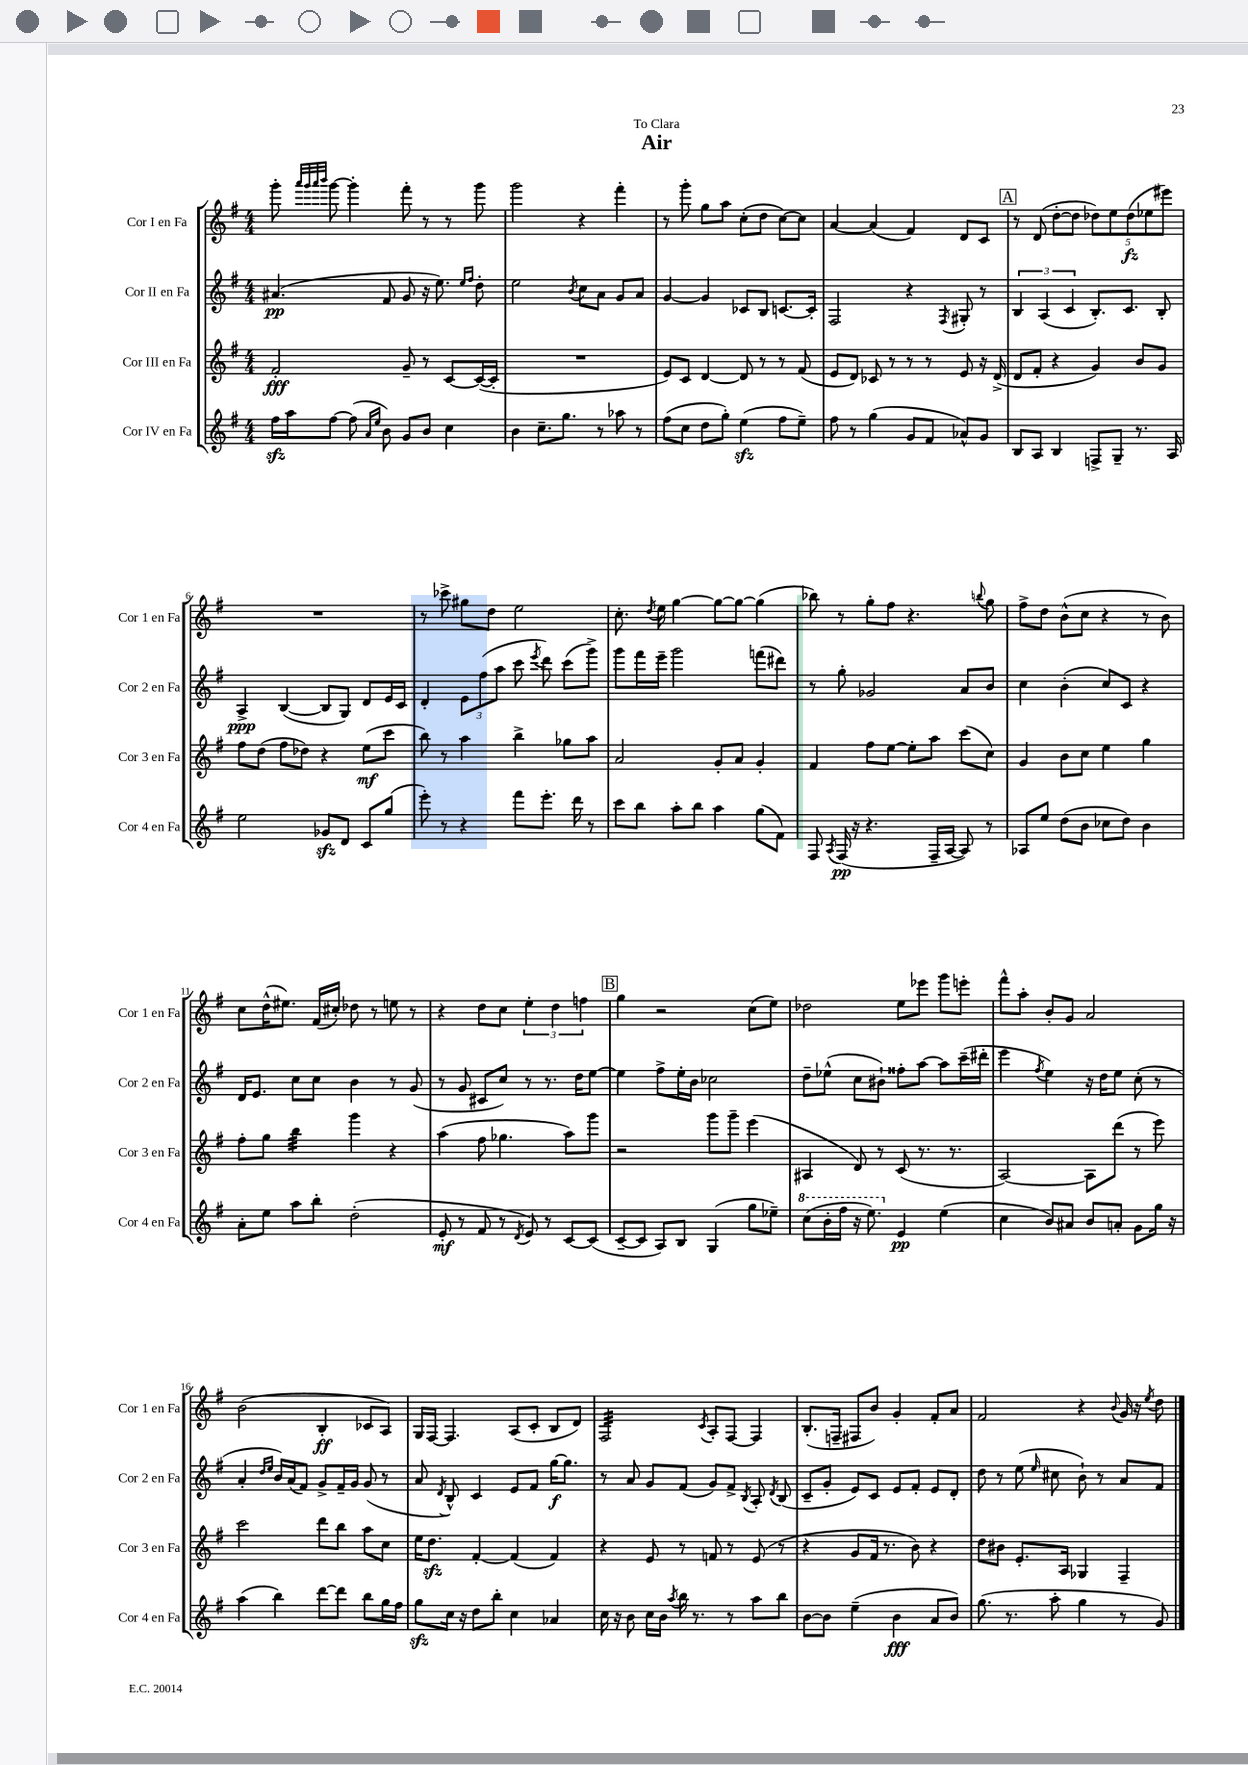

**kern	**dynam	**kern	**dynam	**kern	**dynam	**kern	**dynam
*part4	*part4	*part3	*part3	*part2	*part2	*part1	*part1
*staff4	*staff4	*staff3	*staff3	*staff2	*staff2	*staff1	*staff1
*I"Cor IV en Fa	*	*I"Cor III en Fa	*	*I"Cor II en Fa	*	*I"Cor I en Fa	*
*I'Cor 4 en Fa	*	*I'Cor 3 en Fa	*	*I'Cor 2 en Fa	*	*I'Cor 1 en Fa	*
*clefG2	*	*clefG2	*	*clefG2	*	*clefG2	*
*k[f#]	*	*k[f#]	*	*k[f#]	*	*k[f#]	*
*M4/4	*	*M4/4	*	*M4/4	*	*M4/4	*
=1	=1	=1	=1	=1	=1	=1	=1
16ff#zz\LL	.	2f#'/	fff	(4.a#X/	pp	8ggg'\	.
16aa\J	.	.	.	.	.	.	.
.	.	.	.	.	.	32qqaaa/LLL	.
.	.	.	.	.	.	32qqggg/	.
.	.	.	.	.	.	32qqaaa/	.
.	.	.	.	.	.	32qqbbb/JJJ	.
[8ff#\J	.	.	.	.	.	[8ggg\	.
(8ff#\]	.	.	.	.	.	4ggg'\]	.
16qqa/LL	.	.	.	.	.	.	.
16qqee/JJ	.	.	.	.	.	.	.
8b\)	.	.	.	8f#/	.	.	.
8g/L	.	8g~/	.	8g/	.	8fff#'\	.
8b/J	.	8r	.	16r	.	8r	.
.	.	.	.	8.ee\)	.	.	.
4cc\	.	[8c/L	.	.	.	8r	.
.	.	.	.	16qqee/LL	.	.	.
.	.	.	.	16qqff#/JJ	.	.	.
.	.	(16c/L_	.	8dd'\	.	8ggg\	.
.	.	16c'/JJ]	.	.	.	.	.
=2	=2	=2	=2	=2	=2	=2	=2
4b\	.	1r	.	2ee\	.	2ggg\	.
8.cc~\L	.	.	.	.	.	.	.
8.gg\J	.	.	.	.	.	.	.
.	.	.	.	8qb/	.	.	.
.	.	.	.	8cc\L	.	4r	.
8r	.	.	.	8a\J	.	.	.
8aa-X\	.	.	.	8g/L	.	4fff#'\	.
8r	.	.	.	8a/J	.	.	.
=3	=3	=3	=3	=3	=3	=3	=3
(8ff#\L	.	8e/L)	.	[4g/	.	8r	.
8cc\J	.	8c/J	.	.	.	8ggg'\	.
8dd\L	.	[4d/	.	4g/]	.	8gg\L	.
8gg'\J)	.	.	.	.	.	8aa\J	.
(4eezz\	.	8d/]	.	8c-X/L	.	(8cc'\L	.
.	.	8r	.	8B/J	.	8dd\J	.
8ff#\L	.	8r	.	[8.cn/L	.	[8cc\L)	.
8ee~\J)	.	(8f#/	.	.	.	8cc\J]	.
.	.	.	.	16c'/Jk]	.	.	.
=4	=4	=4	=4	=4	=4	=4	=4
8ff#\	.	8e/L	.	2F#/	.	[4a/	.
8r	.	8d/J)	.	.	.	.	.
(4gg\	.	8c-X/	.	.	.	(4a/]	.
.	.	8r	.	.	.	.	.
8g/L	.	8r	.	4r	.	4f#/)	.
8f#/J	.	8r	.	.	.	.	.
.	.	.	.	8qF#/	.	.	.
8a-X^^/L)	.	8e/	.	8G#X'/	.	8d/L	.
8g/J	.	16r	.	8r	.	8c/J	.
.	.	(16d^/	.	.	.	.	.
!!LO:REH:place=s1:t=A
=5	=5	=5	=5	=5	=5	=5	=5
8B/L	.	8d/L	.	6B/	.	8r	.
8A/J	.	8f#'/J	.	.	.	(8d/	.
.	.	.	.	(6A/	.	.	.
4B/	.	4r	.	.	.	[8dd'\L	.
.	.	.	.	6c/	.	.	.
.	.	.	.	.	.	8dd\J]	.
8Fn^/L	.	4g/)	.	8.B'/L)	.	10dd-X\L)	.
.	.	.	.	.	.	10ee\	.
8G~/J	.	.	.	.	.	.	.
.	.	.	.	8.c/J	.	.	.
.	.	.	.	.	.	(10dd-\	fz
8.r	.	8b/L	.	.	.	.	.
.	.	.	.	.	.	10ee-X\	.
.	.	8g/J	.	8B'/	.	.	.
.	.	.	.	.	.	10eee#X\J)	.
16A/	.	.	.	.	.	.	.
!!LO:LB:g=z
=6	=6	=6	=6	=6	=6	=6	=6
2ee\	.	8ff#\L	.	4A^/	ppp	1r	.
.	.	(8dd\J	.	.	.	.	.
.	.	8ff#\L	.	([4B/	.	.	.
.	.	8dd-X\J)	.	.	.	.	.
8g-Xzz/L	.	4r	.	8B/L]	.	.	.
8d/J	.	.	.	8G/J)	.	.	.
8c/L	.	(8ee\L	mf	8d/L	.	.	.
(8gg/J	.	8ccc\J	.	16e/L	.	.	.
.	.	.	.	16c/JJ	.	.	.
=7	=7	=7	=7	=7	=7	=7	=7
8eee'\)	.	8bb\)	.	4d'/	.	8r	.
8r	.	8r	.	.	.	8ccc-X^\	.
4r	.	4aa\	.	12e\L	.	8gg#X\L	.
.	.	.	.	(12ff#\	.	.	.
.	.	.	.	.	.	8dd\J	.
.	.	.	.	12aa\J	.	.	.
8fff#\L	.	4bb^\	.	8ccc\	.	2ee\	.
.	.	.	.	8qeee/	.	.	.
8.eee'\J	.	.	.	8ddd\)	.	.	.
.	.	8gg-X\L	.	(8ccc\L	.	.	.
16ddd\	.	.	.	.	.	.	.
8r	.	8aa\J	.	8ggg^\J)	.	.	.
=8	=8	=8	=8	=8	=8	=8	=8
8ccc\L	.	2a/	.	8ggg\L	.	8.cc'\	.
8bb\J	.	.	.	16fff#\L	.	.	.
.	.	.	.	.	.	8qdd/	.
.	.	.	.	16eee~\JJ	.	16ee\	.
8aa'\L	.	.	.	2ggg\	.	[4gg\	.
8bb\J	.	.	.	.	.	.	.
4aa\	.	8g'/L	.	.	.	8gg\L_	.
.	.	8a/J	.	.	.	8gg\J_	.
(8gg\L	.	4g'/	.	(8fffn\L	.	(4gg\]	.
8f#\J)	.	.	.	8ddd#X\J)	.	.	.
=9	=9	=9	=9	=9	=9	=9	=9
8F#/	.	4f#/	.	8r	.	8bb-X\)	.
8qA/	.	.	.	.	.	.	.
(16F#/	pp	.	.	8gg'\	.	8r	.
16r	.	.	.	.	.	.	.
4.r	.	8ff#\L	.	2g-X/	.	8gg'\L	.
.	.	[8ee\J	.	.	.	8ff#\J	.
.	.	8ee'\L]	.	.	.	4.r	.
16F#~/LL	.	8aa\J	.	.	.	.	.
[16A/JJ	.	.	.	.	.	.	.
8A/])	.	(8ccc\L	.	8a/L	.	.	.
.	.	.	.	.	.	8qqbbn/	.
8r	.	8cc\J)	.	8b/J	.	8gg\	.
=10	=10	=10	=10	=10	=10	=10	=10
8A-X/L	.	4g/	.	4cc\	.	8ff#^\L	.
8ee/J	.	.	.	.	.	8dd\J	.
(8dd\L	.	8b\L	.	(4b'\	.	(8b^^\L	.
8b\J	.	8cc\J	.	.	.	8cc\J	.
8cc-X\L	.	4ee\	.	8cc/L)	.	4r	.
8dd\J)	.	.	.	8c/J	.	.	.
4b\	.	4gg\	.	4r	.	8r	.
.	.	.	.	.	.	8b\)	.
!!LO:LB:g=z
=11	=11	=11	=11	=11	=11	=11	=11
8a'\L	.	8ff#'\L	.	16d/KL	.	8cc\L	.
.	.	.	.	8.e/J	.	.	.
8ee\J	.	8gg\J	.	.	.	(16dd^^\K	.
.	.	.	.	.	.	8.ee#X\J)	.
*	*	*tremolo	*	*	*	*	*
8aa\L	.	32bb\LLL	.	8cc\L	.	.	.
.	.	32bb\	.	.	.	.	.
.	.	32bb\	.	.	.	.	.
.	.	32bb\	.	.	.	.	.
8bb'\J	.	32bb\	.	8cc\J	.	(16f#/LL	.
.	.	32bb\	.	.	.	.	.
.	.	32bb\	.	.	.	16cc#X'/JJ)	.
.	.	32bb\JJJ	.	.	.	.	.
*	*	*Xtremolo	*	*	*	*	*
(2dd'\	.	4ggg\	.	4b\	.	8dd-X\	.
.	.	.	.	.	.	8r	.
.	.	4r	.	8r	.	8een\	.
.	.	.	.	(8g/	.	8r	.
=12	=12	=12	=12	=12	=12	=12	=12
8e'/	mf	(4aa\	.	8r	.	4r	.
8r	.	.	.	8g/	.	.	.
8f#/	.	8ff#\	.	8c#X/L	.	8dd\L	.
8r	.	4.gg-X\	.	8cc/J)	.	8cc\J	.
8qd/	.	.	.	.	.	.	.
8e/)	.	.	.	8r	.	6ee'\	.
8r	.	.	.	8.r	.	.	.
.	.	.	.	.	.	6dd\	.
[8c/L	.	8aa\L)	.	.	.	.	.
.	.	.	.	16dd\KL	.	.	.
.	.	.	.	.	.	6ffn\	.
(8c/J]	.	8ggg\J	.	[8ee\J	.	.	.
!!LO:REH:place=s1:t=B
=13	=13	=13	=13	=13	=13	=13	=13
[8c~/L	.	2r	.	4ee\]	.	4gg\	.
8c/J]	.	.	.	.	.	.	.
8A/L)	.	.	.	8ff#^\L	.	2r	.
8B/J	.	.	.	16ee'\L	.	.	.
.	.	.	.	16b\JJ	.	.	.
(4G/	.	8ggg\L	.	2cc-X\	.	.	.
.	.	8ggg~\J	.	.	.	.	.
8gg\L	.	(4eee\	.	.	.	(8cc\L	.
8ee-X~\J)	.	.	.	.	.	8ee\J)	.
=14	=14	=14	=14	=14	=14	=14	=14
*8va	*	*	*	*	*	*	*
(8ccc\L	.	4A#X/	.	8dd~\L	.	2dd-X\	.
16bb'\L	.	.	.	(8ee-X^^\J	.	.	.
16fff#\JJ	.	.	.	.	.	.	.
16r	.	8d/)	.	8cc\L	.	.	.
8.eee\)	.	.	.	.	.	.	.
.	.	8r	.	8b#X`\J)	.	.	.
*X8va	*	*	*	*	*	*	*
4e/	pp	(8c/	.	8ff##X'\L	.	8ee\L	.
.	.	8.r	.	[8aa\J	.	8eee-X\J	.
(4ee\	.	.	.	8aa\L]	.	8ggg\L	.
.	.	8.r	.	.	.	.	.
.	.	.	.	(16ccc~\L	.	8eeen'\J	.
.	.	.	.	16ddd#X'\JJ	.	.	.
=15	=15	=15	=15	=15	=15	=15	=15
4cc\	.	[2A/)	.	4eee\	.	8fff#^^\L	.
.	.	.	.	.	.	8aa'\J	.
.	.	.	.	8qff#/	.	.	.
8b/L)	.	.	.	4ee\)	.	8b'/L	.
8a#X/J	.	.	.	.	.	8g/J	.
8b/L	.	8A\L]	.	16r	.	2a/	.
.	.	.	.	16dd\KL	.	.	.
8an'/J	.	(8ddd\J	.	8ee\J	.	.	.
8g\L	.	8r	.	(8cc'\	.	.	.
16gg\Jk	.	8eee\)	.	8r	.	.	.
16r	.	.	.	.	.	.	.
!!LO:LB:g=z
=16	=16	=16	=16	=16	=16	=16	=16
(4aa\	.	2ccc\	.	4a'/	.	(2b\	.
.	.	.	.	16qqdd/LL	.	.	.
.	.	.	.	16qqee/JJ	.	.	.
4bb\)	.	.	.	16b/LL)	.	.	.
.	.	.	.	(16a/J	.	.	.
.	.	.	.	8f#/J)	.	.	.
[8ddd\L	.	8ddd\L	.	8g^/L	.	4B'/	ff
8ddd\J]	.	8bb\J	.	16f#~/L	.	.	.
.	.	.	.	16g/JJ	.	.	.
8bb\L	.	8aa\L	.	(8g/	.	8c-X/L	.
16gg\L	.	8cc\J	.	8r	.	8A/J)	.
16ff#\JJ	.	.	.	.	.	.	.
=17	=17	=17	=17	=17	=17	=17	=17
8ggzz\L	.	16ee\KL	.	8a/	.	16G/LL	.
.	.	8.ddzz\J	.	.	.	[16F#/JJ	.
.	.	.	.	8qd/	.	.	.
16cc\Jk	.	.	.	8B^^/)	.	4.F#/]	.
16r	.	.	.	.	.	.	.
8dd\L	.	[4f#'/	.	4c/	.	.	.
8bb'\J	.	.	.	.	.	.	.
4cc\	.	(4f#/]	.	8e/L	.	(8A/L	.
.	.	.	.	8f#/J	.	8c'/J	.
4a-X/	.	4f#/)	.	[16gg\KL	f	8B/L	.
.	.	.	.	8.gg\J]	.	.	.
.	.	.	.	.	.	8d/J)	.
=18	=18	=18	=18	=18	=18	=18	=18
*	*	*	*	*	*	*tremolo	*
16cc\	.	4r	.	8r	.	32F#/LLL	.
.	.	.	.	.	.	32F#/	.
16r	.	.	.	.	.	32F#/	.
.	.	.	.	.	.	32F#/	.
8b\	.	.	.	8a/	.	32F#/	.
.	.	.	.	.	.	32F#/	.
.	.	.	.	.	.	32F#/	.
.	.	.	.	.	.	32F#/	.
16cc\LL	.	8e/	.	8g/L	.	32F#/	.
.	.	.	.	.	.	32F#/	.
16b\JJ	.	.	.	.	.	32F#/	.
.	.	.	.	.	.	32F#/	.
8qaa/	.	.	.	.	.	.	.
16bb\	.	8r	.	(8f#/J	.	32F#/	.
.	.	.	.	.	.	32F#/	.
8.r	.	.	.	.	.	32F#/	.
.	.	.	.	.	.	32F#/JJJ	.
*	*	*	*	*	*	*Xtremolo	*
.	.	.	.	.	.	8qc/	.
.	.	8fn/	.	8g/L)	.	8A'/L	.
8r	.	8r	.	8f#^/J	.	[8F#/J	.
.	.	.	.	8qB/	.	.	.
8aa\L	.	(8e/	.	8A'/	.	4F#/]	.
.	.	.	.	8qd/	.	.	.
8bb\J	.	8r	.	(8B/	.	.	.
=19	=19	=19	=19	=19	=19	=19	=19
[8b\L	.	4r	.	8c~/L	.	(8.B'/L	.
8b\J]	.	.	.	8g'/J	.	.	.
.	.	.	.	.	.	16Fn~/Jk	.
(4ee~\	.	8g/L	.	8e/L)	.	8F#X/L	.
.	.	16f#/Jk	.	8c/J	.	8b/J)	.
.	.	8.r	.	.	.	.	.
4b\	fff	.	.	8e/L	.	4g'/	.
.	.	8b\)	.	8f#'/J	.	.	.
8a/L	.	4r	.	8e/L	.	8f#'/L	.
8b/J)	.	.	.	8d'/J	.	8a/J	.
=20	=20	=20	=20	=20	=20	=20	=20
(8.gg\	.	8dd\L	.	8dd\	.	2f#/	.
.	.	8b#X\J	.	8r	.	.	.
8.r	.	.	.	.	.	.	.
.	.	8.e'/L	.	(8ee\	.	.	.
.	.	.	.	16qqee/	.	.	.
8aa'\	.	.	.	8cc#X\	.	.	.
.	.	16A/Jk	.	.	.	.	.
4gg\	.	4G-X/	.	8b`\)	.	4r	.
.	.	.	.	8r	.	.	.
.	.	.	.	.	.	8qqb/	.
8r	.	4F#~/	.	8a/L	.	16g/	.
.	.	.	.	.	.	16r	.
.	.	.	.	.	.	8qee/	.
8g/)	.	.	.	8f#/J	.	8dd\	.
==	==	==	==	==	==	==	==
*-	*-	*-	*-	*-	*-	*-	*-
